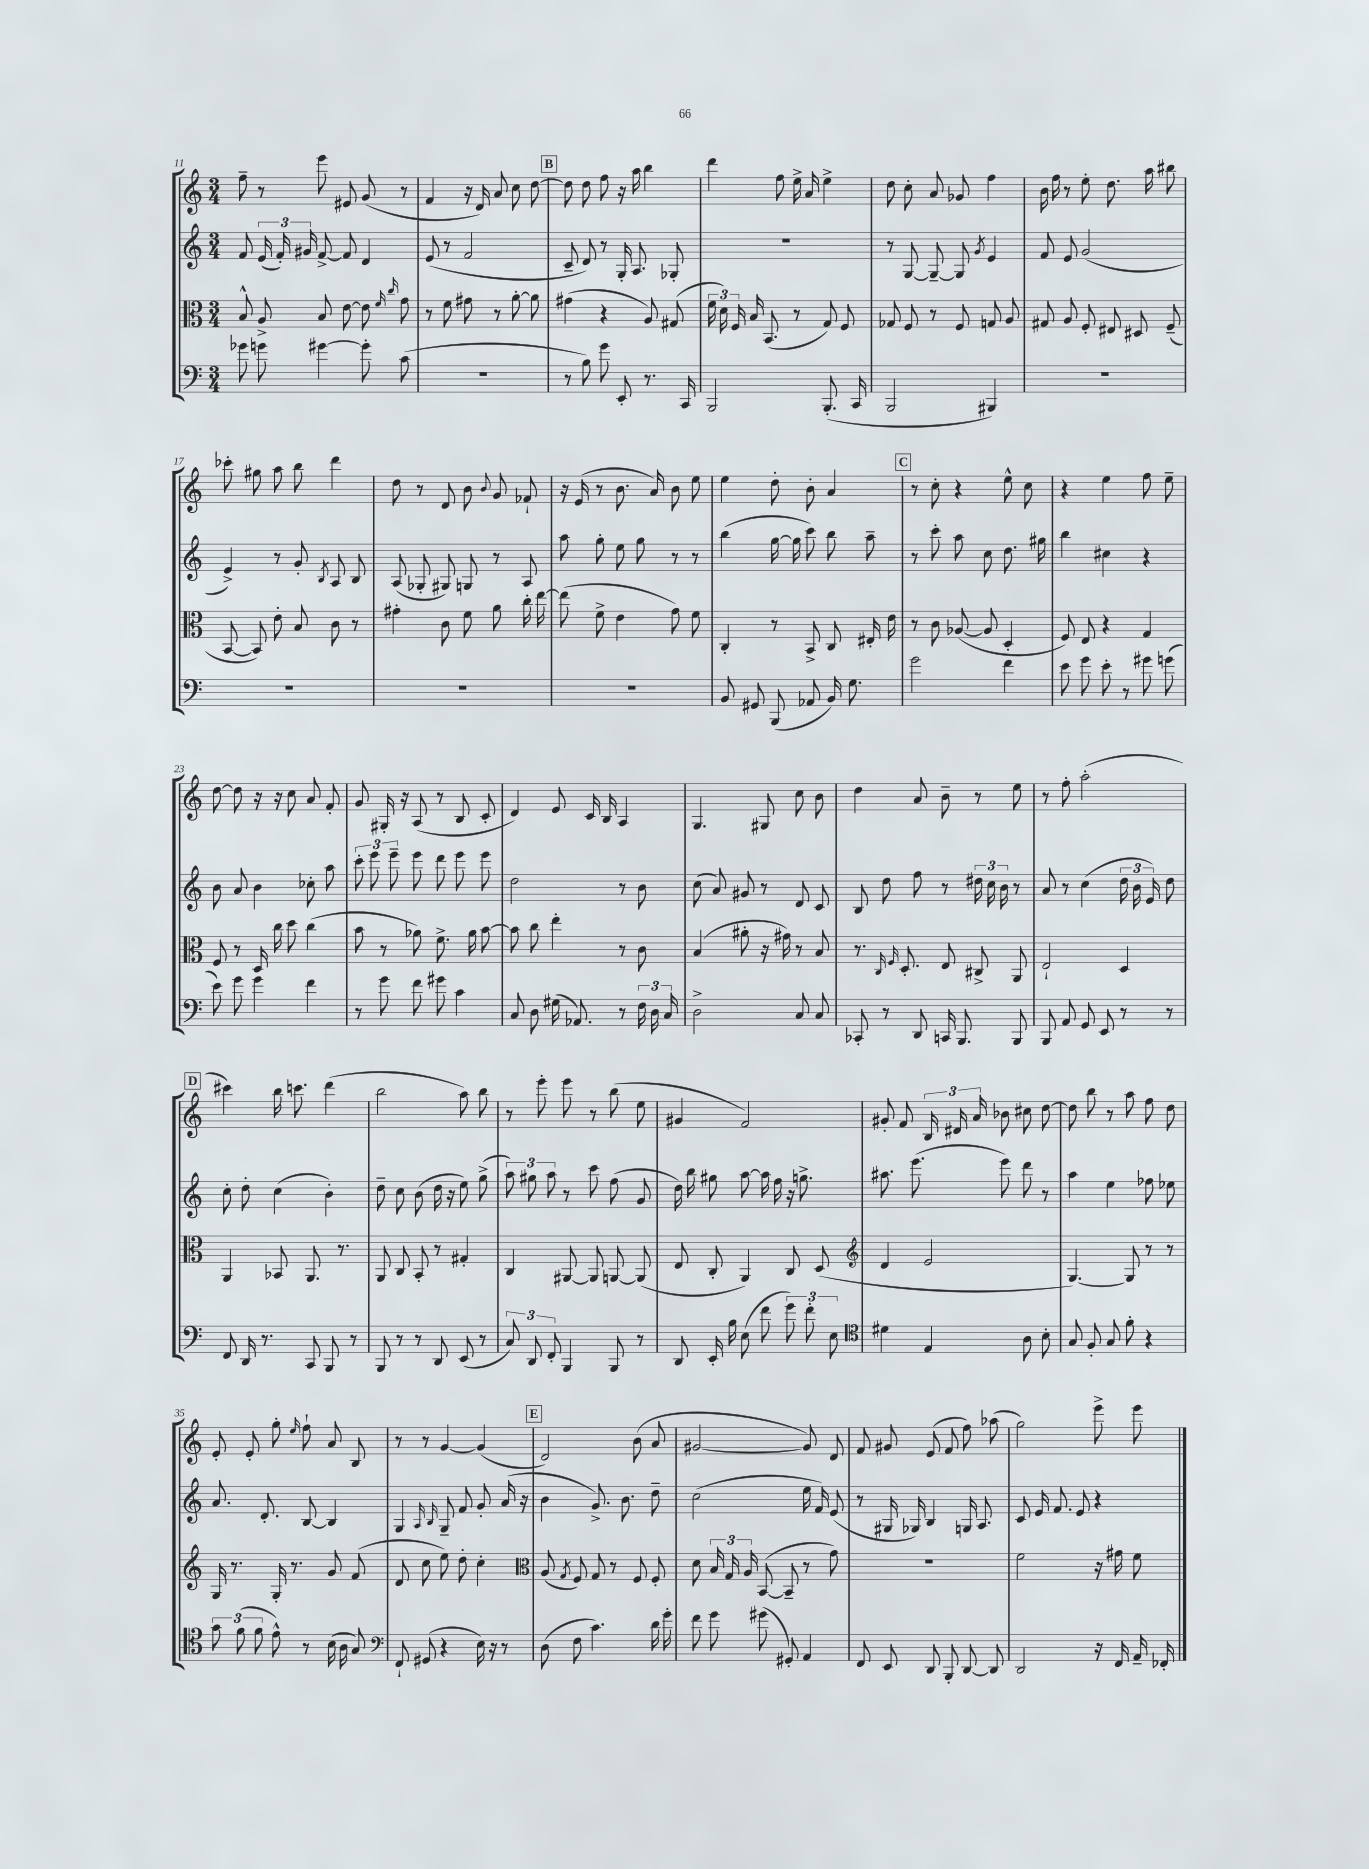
<<
\new StaffGroup <<
\new Staff = "s0" {
    \clef treble \key c \major \numericTimeSignature \time 3/4
    \autoBeamOff f''8-- r8 e'''8 eis'8 g'8( r8 |
    f'4 r16 d'16) a'8 c''8 d''8~ |
    \mark \markup { \box "B" } d''8 d''8 f''8 r16 a''16 b''4 |
    d'''4 f''8 e''16-> a'16 e''4-> |
    d''8 c''8-. a'8 ges'8 f''4 |
    b'16 f''16 r8 e''8-. d''8. a''16 bis''8 |
    ces'''8-. gis''8 a''8 b''8 d'''4 |
    d''8 r8 d'8 b'8 \appoggiatura { b'8 } g'8 fes'8-! |
    r16 e'16( r8 b'8. a'16) b'8 e''8 |
    e''4 d''8-. b'8-. a'4 |
    \mark \markup { \box "C" } r8 c''8-. r4 e''8-^ c''8 |
    r4 e''4 f''8 e''8-- |
    d''8~ d''8 r16 r16 c''8 a'8 f'8-. |
    g'8 gis16-. r16 a8( r8 b8 c'8-. |
    d'4) e'8 c'16 b16 a4 |
    g4. gis8 c''8 b'8 |
    d''4 a'8 b'8-- r8 e''8 |
    r8 f''8-. a''2-.( |
    \mark \markup { \box "D" } cis'''4) b''16 c'''8. d'''4( |
    b''2 a''8) b''8 |
    r8 e'''8-. e'''8 r8 b''8( e''8 |
    gis'4 f'2) |
    gis'8-. f'8 \tuplet 3/2 { b16 dis'16 a'16 } bes'8 cis''8 d''8~ |
    d''8 b''8 r8 a''8 f''8 d''8 |
    e'8-. e'8-. g''8-. \grace { e''16 } f''8-! a'8 b8 |
    r8 r8 g'4~ g'4( |
    \mark \markup { \box "E" } d'2) b'8( a'8 |
    gis'2~ gis'8) d'8 |
    f'8 gis'8 e'8( f'8 f''8) aes''8( |
    g''2) e'''8-> e'''8 \bar "|." |
}
\new Staff = "s1" {
    \clef treble \key c \major \numericTimeSignature \time 3/4
    \autoBeamOff f'8 \tuplet 3/2 { e'16( f'16-.) gis'16 } f'8~-> f'8 d'4 |
    e'8( r8 f'2 |
    \mark \markup { \box "B" } c'8-- d'8) r8 g16-. a8. ges8-. |
    R2. |
    r8 g8~ g8~-- g8 \acciaccatura { g'8 } e'4 |
    f'8 e'8 g'2( |
    e'4->) r8 g'8-. \acciaccatura { b8 } a8 b8 |
    a8( ges8-. gis8) g8 r8 a8 |
    a''8 g''8-. e''8 g''8 r8 r8 |
    b''4( g''16~ g''16 c'''8) b''8 a''8-- |
    \mark \markup { \box "C" } r8 c'''8-. a''8 c''8 d''8. gis''16 |
    b''4 cis''4 r4 |
    b'8 a'8 b'4 ces''8-. a''8 |
    \tuplet 3/2 { c'''8-. e'''8 e'''8-- } e'''8 d'''8 e'''8 e'''8 |
    d''2 r8 b'8 |
    c''8( a'8) gis'8 r8 d'8 c'8 |
    b8 d''8 f''8 r8 \tuplet 3/2 { dis''16 c''16 b'16 } r8 |
    a'8 r8 c''4( \tuplet 3/2 { d''16 b'16 e'16) } d''8 |
    \mark \markup { \box "D" } c''8-. d''8-. c''4( b'4-.) |
    d''8-- c''8 b'8( d''16 r16 e''8) g''8->( |
    \tuplet 3/2 { a''8) gis''8 a''8 } r8 c'''8 f''8( g'8 |
    d''16) b''16 gis''8 a''8~ a''16 f''16 r16 g''8.-> |
    ais''8. e'''8.( e'''8) d'''8 r8 |
    a''4 e''4 fes''8 ees''8 |
    a'8. d'8.-. b8~ b4 |
    g4 \grace { a16 b16 } g8-- f'8 g'8-. a'16( r16 |
    \mark \markup { \box "E" } b'4 g'8.->) b'8. d''8-- |
    c''2( e''16 f'16) e'8( |
    r8 gis16 ges16) b4 g16 a8. |
    c'8 e'16 f'8. e'8 r4 \bar "|." |
}
\new Staff = "s2" {
    \clef alto \key c \major \numericTimeSignature \time 3/4
    \autoBeamOff b8-^ a8-> b8 e'8~ e'8 \grace { f'16 c''16 } g'8 |
    r8 f'8 gis'8 r8 a'8~-. a'8 |
    \mark \markup { \box "B" } gis'4( r4 a8) gis8( |
    \tuplet 3/2 { f'16 d'16) f16 } b16 b,8.( r8 g8) f8 |
    ges8 f8 r8 f8 g8 a8 |
    gis8 a8 f8-. eis8 dis8 f8--( |
    b,8~ b,8) e'8-. b8 c'8 r8 |
    gis'4-. c'8 f'8 a'8 c''16-. e''16~ |
    e''8( f'8-> e'4 g'8) f'8 |
    c4-. r8 b,8-> c8 eis16-. e'16 |
    \mark \markup { \box "C" } r8 c'8 aes8~( aes8 d4-. |
    f8) e8 r4 g4 |
    f8 r8 d16 c''16 d''8 c''4( |
    b'8 r8 aes'8) f'8.-> aes'16 b'8~ |
    b'8 c''8 e''4-. r8 c'8 |
    b4( ais'8-. r16 gis'16) r8 b8 |
    r8. \grace { c16 f16 } d8.-. e8 cis8-> a,8 |
    e2-! d4 |
    \mark \markup { \box "D" } a,4 bes,8 a,8. r8. |
    a,8 c8 b,8-. r8 gis4-. |
    c4 ais,8~ ais,8 a,8~ a,8( |
    e8 c8-. a,4) c8 d8( |
    \clef treble d'4 e'2 |
    g4.~) g8 r8 r8 |
    g16 r8. g16-. r8. g'8 f'8( |
    d'8 c''8 e''8) d''8-. c''4-. |
    \mark \markup { \box "E" } \clef alto a8( \acciaccatura { g8 } f8) g8 r8 f8 f8-. |
    d'8 \tuplet 3/2 { b16 g16 a16 } b,8~( b,8-- r8 g'8) |
    R2. |
    f'2 r16 gis'16 f'8 \bar "|." |
}
\new Staff = "s3" {
    \clef bass \key c \major \numericTimeSignature \time 3/4
    \autoBeamOff ges'8 g'8 gis'4~ gis'8-. c'8( |
    R2. |
    \mark \markup { \box "B" } r8 b8) g'8 e,8-. r8. c,16 |
    b,,2 b,,8.-.( c,16 |
    b,,2 bis,,4) |
    R2. |
    R2. |
    R2. |
    R2. |
    b,8 gis,8 b,,8( aes,8 b,16) g8. |
    \mark \markup { \box "C" } g'2 f'4 |
    e'8 g'8 e'8-. r8 gis'8 g'8( |
    e'8) g'8 g'4 f'4 |
    r8 g'8 f'8 gis'8 c'4 |
    c8 d8 gis16( aes,8.) r8 \tuplet 3/2 { f16 d16 c16 } |
    d2-> c8 c8 |
    ces,8-. r8 d,8 c,16 b,,8. b,,8 |
    b,,8 a,8 g,8 e,8 r8 r8 |
    \mark \markup { \box "D" } f,8 d,16 r8. c,8 b,,8 r8 |
    b,,8 r8 r8 d,8 e,8( r8 |
    \tuplet 3/2 { c8) d,8 f,8-. } b,,4 b,,8 r8 |
    d,8 e,16-. b16 e8( f'8 \tuplet 3/2 { g'8) f'8-. e8 } |
    \clef tenor dis'4 e4 a8 b8-. |
    g8 f8-. g8 f'8-. r4 |
    \tuplet 3/2 { g'8 f'8( f'8 } e'8-^) r8 b16( a16 g8) |
    \clef bass f,8-! gis,8( r4 e16) r16 r8 |
    \mark \markup { \box "E" } d8( f8 c'4.) d'16 g'16-. |
    f'8 g'8 gis'8( gis,8-.) a,4 |
    f,8 e,8 d,8 b,,8-. d,8~ d,8 |
    d,2 r16 f,16 a,16-- fes,16-. \bar "|." |
}
>>
>>
\layout { \context { \Score currentBarNumber = #11 } }
